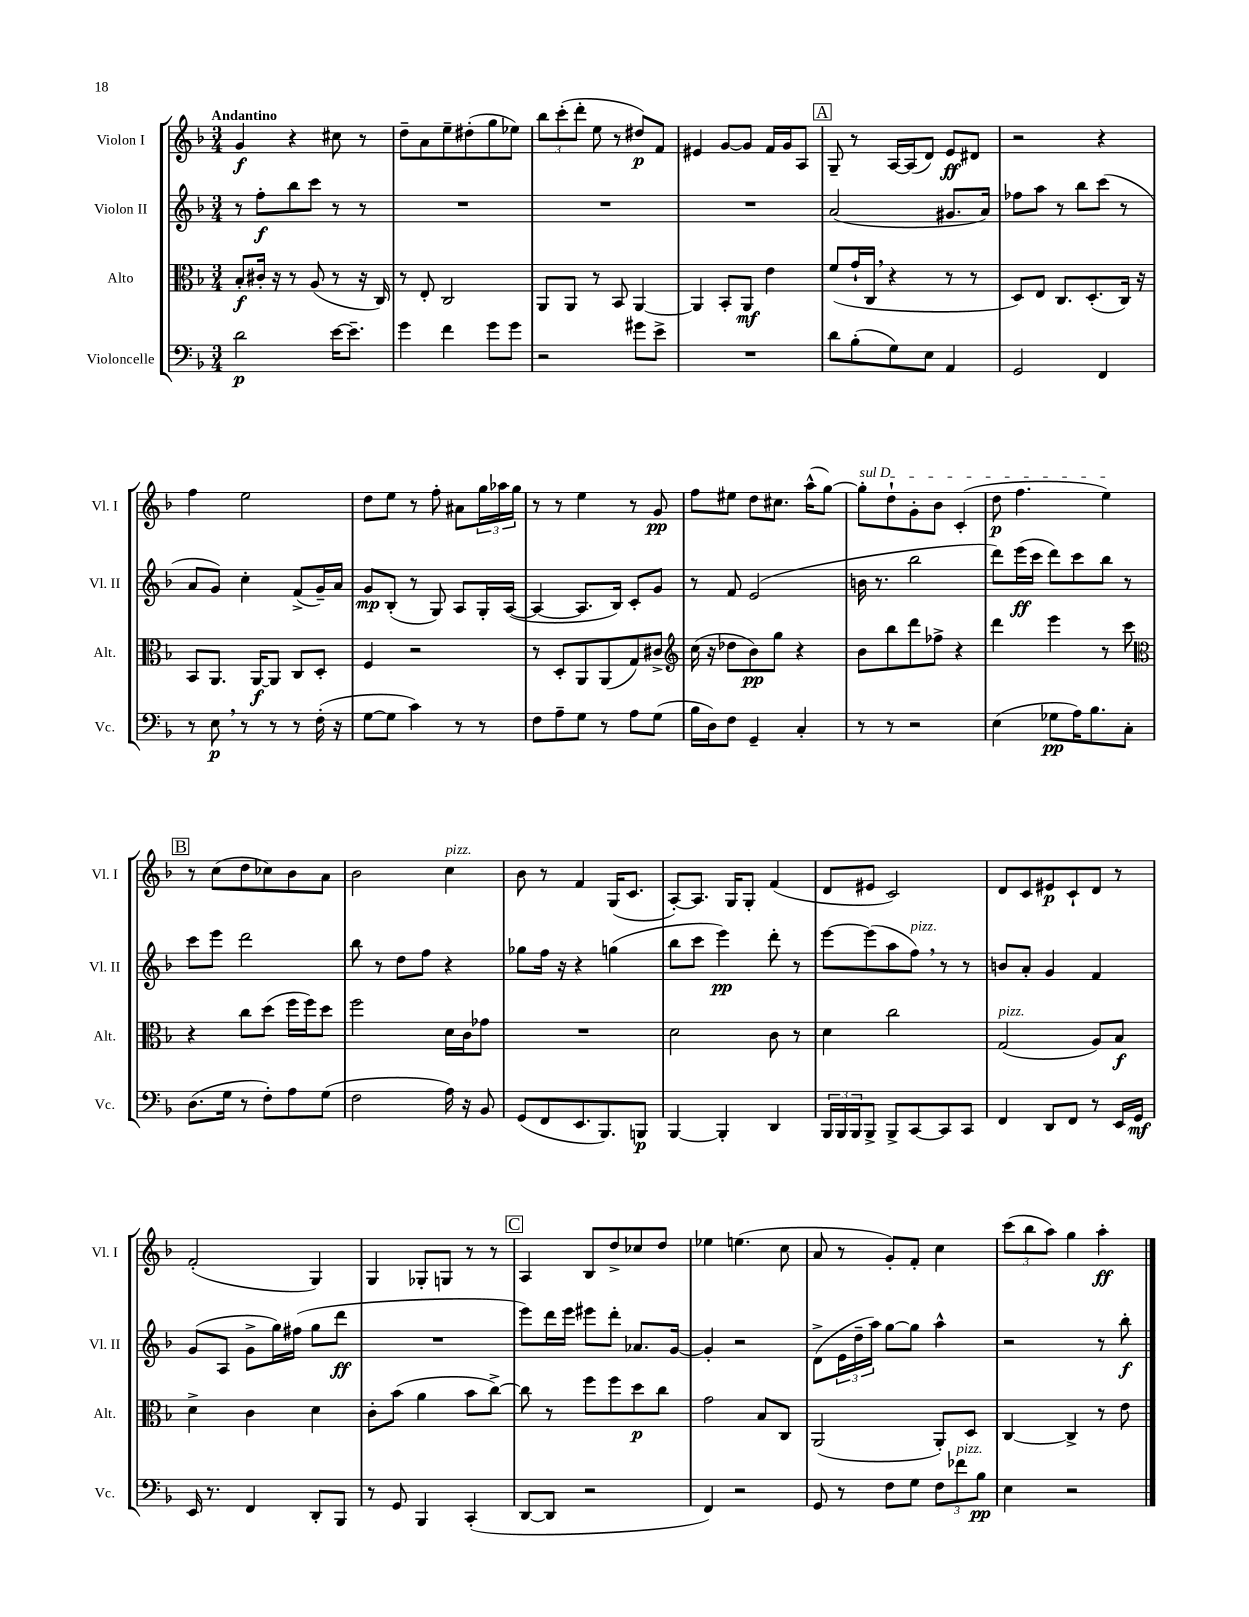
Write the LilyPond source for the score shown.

<<
\new StaffGroup <<
\new Staff = "s0" \with { instrumentName = "Violon I" shortInstrumentName = "Vl. I" } {
    \clef treble \key f \major \numericTimeSignature \time 3/4 \tempo "Andantino"
    g'4\f r4 cis''8 r8 |
    d''8-- a'8 e''8-- dis''8-.( g''8 ees''8) |
    \tuplet 3/2 { bes''8 c'''8-.( d'''8-. } e''8 r8 dis''8\p) f'8 |
    eis'4 g'8~ g'8 f'16 g'16 a8 |
    \mark \markup { \box "A" } g8-- r8 a16~ a16( d'8) e'8\ff dis'8 |
    r2 r4 |
    f''4 e''2 |
    d''8 e''8 r8 f''8-. ais'8 \tuplet 3/2 { g''16 aes''16 g''16 } |
    r8 r8 e''4 r8 g'8\pp |
    f''8 eis''8 d''8 cis''8. a''16-^( g''8~) |
    \once \override TextSpanner.bound-details.left.text = \markup { \italic "sul D" } g''8-.\startTextSpan d''8-! g'8-. bes'8 c'4-.( |
    d''8\p f''4. e''4\stopTextSpan) |
    \mark \markup { \box "B" } r8 c''8( d''8 ces''8) bes'8 a'8 |
    bes'2 c''4^\markup { \italic "pizz." } |
    bes'8 r8 f'4 g16( c'8. |
    a8~-.) a8. g16 g8-. f'4( |
    d'8 eis'8 c'2) |
    d'8 c'8 eis'8\p c'8-! d'8 r8 |
    f'2-.( g4) |
    g4 ges8-. g8 r8 r8 |
    \mark \markup { \box "C" } a4 bes8 d''8-> ces''8 d''8 |
    ees''4 e''4.( c''8 |
    a'8 r8 g'8-.) f'8-. c''4 |
    \tuplet 3/2 { c'''8( bes''8 a''8) } g''4 a''4-.\ff \bar "|." |
}
\new Staff = "s1" \with { instrumentName = "Violon II" shortInstrumentName = "Vl. II" } {
    \clef treble \key f \major \numericTimeSignature \time 3/4
    r8 f''8-.\f bes''8 c'''8 r8 r8 |
    R2. |
    R2. |
    R2. |
    \mark \markup { \box "A" } a'2( gis'8. a'16) |
    fes''8 a''8 r8 bes''8 c'''8( r8 |
    a'8 g'8) c''4-. f'8->( g'16--) a'16 |
    g'8\mp bes8-.( r8 g8) a8 g16-. a16~( |
    a4~ a8. bes16) c'8-. g'8 |
    r8 f'8 e'2( |
    b'16 r8. bes''2 |
    d'''8) e'''16\ff( c'''16 d'''8) c'''8 bes''8 r8 |
    \mark \markup { \box "B" } c'''8 e'''8 d'''2 |
    bes''8 r8 d''8 f''8 r4 |
    ges''8 f''16 r16 r4 g''4( |
    bes''8 c'''8 e'''4\pp) d'''8-. r8 |
    e'''8~ e'''8( a''8 f''8^\markup { \italic "pizz." }) \breathe r8 r8 |
    b'8 a'8-. g'4 f'4 |
    g'8( a8 g'8-> g''16) fis''16( g''8 d'''8\ff |
    R2. |
    \mark \markup { \box "C" } e'''8) d'''16 e'''16 eis'''8 d'''8-. aes'8. g'16~ |
    g'4-. r2 |
    d'8->( \tuplet 3/2 { e'16 d''16-- a''16) } g''8~ g''8 a''4-^ |
    r2 r8 bes''8-.\f \bar "|." |
}
\new Staff = "s2" \with { instrumentName = "Alto" shortInstrumentName = "Alt." } {
    \clef alto \key f \major \numericTimeSignature \time 3/4
    bes8-.\f cis'16-. r16 r8 a8( r8 r16 c16) |
    r8 e8-. c2 |
    a,8 a,8 r8 bes,8 a,4~ |
    a,4 bes,8-. a,8\mf e'4 |
    \mark \markup { \box "A" } f'8( g'16-! c16 \breathe r4 r8 r8 |
    d8) e8 c8. d8.-.( c16) r16 |
    bes,8 a,8. a,16~\f a,8 c8 d8-. |
    f4 r2 |
    r8 d8-. a,8 a,8( g8) cis'8-> |
    \clef treble c''16( r16 des''8 bes'8\pp) g''8 r4 |
    bes'8 bes''8 d'''8 fes''8-> r4 |
    d'''4 e'''4 r8 c'''8 |
    \mark \markup { \box "B" } \clef alto r4 c''8 d''8( f''16 f''16) d''8 |
    f''2 d'16 c'16 ges'8 |
    R2. |
    d'2 c'8 r8 |
    d'4 c''2 |
    g2^\markup { \italic "pizz." }( a8) bes8\f |
    d'4-> c'4 d'4 |
    c'8-. bes'8( a'4 bes'8 c''8~->) |
    \mark \markup { \box "C" } c''8 r8 f''8 f''8 d''8\p c''8 |
    g'2 bes8 c8 |
    a,2( a,8-.) d8 |
    c4~ c4-> r8 e'8 \bar "|." |
}
\new Staff = "s3" \with { instrumentName = "Violoncelle" shortInstrumentName = "Vc." } {
    \clef bass \key f \major \numericTimeSignature \time 3/4
    d'2\p e'16~ e'8.-- |
    g'4 f'4 g'8 g'8 |
    r2 gis'8 e'8-> |
    R2. |
    \mark \markup { \box "A" } d'8 bes8-.( g8) e8 a,4 |
    g,2 f,4 |
    r8 e8\p \breathe r8 r8 r8 f16-.( r16 |
    g8~ g8 c'4) r8 r8 |
    f8 a8-- g8 r8 a8 g8( |
    bes16 d16) f8 g,4-- c4-. |
    r8 r8 r2 |
    e4( ges8\pp a16) bes8. c8-. |
    \mark \markup { \box "B" } d8.( g16 r8 f8-.) a8 g8( |
    f2 a16) r16 bes,8 |
    g,8( f,8 e,8. bes,,8.) b,,8\p |
    bes,,4~ bes,,4-. d,4 |
    \tuplet 3/2 { bes,,16 bes,,16 bes,,16 } bes,,8-> bes,,8-> c,8~ c,8 c,8 |
    f,4 d,8 f,8 r8 e,16 g,16\mf |
    e,16 r8. f,4 d,8-. bes,,8 |
    r8 g,8 bes,,4 c,4-.( |
    \mark \markup { \box "C" } d,8~ d,8 r2 |
    f,4) r2 |
    g,8 r8 f8 g8 \tuplet 3/2 { f8 fes'8^\markup { \italic "pizz." } bes8\pp } |
    e4 r2 \bar "|." |
}
>>
>>
\layout { \context { \Score \remove "Bar_number_engraver" } }
